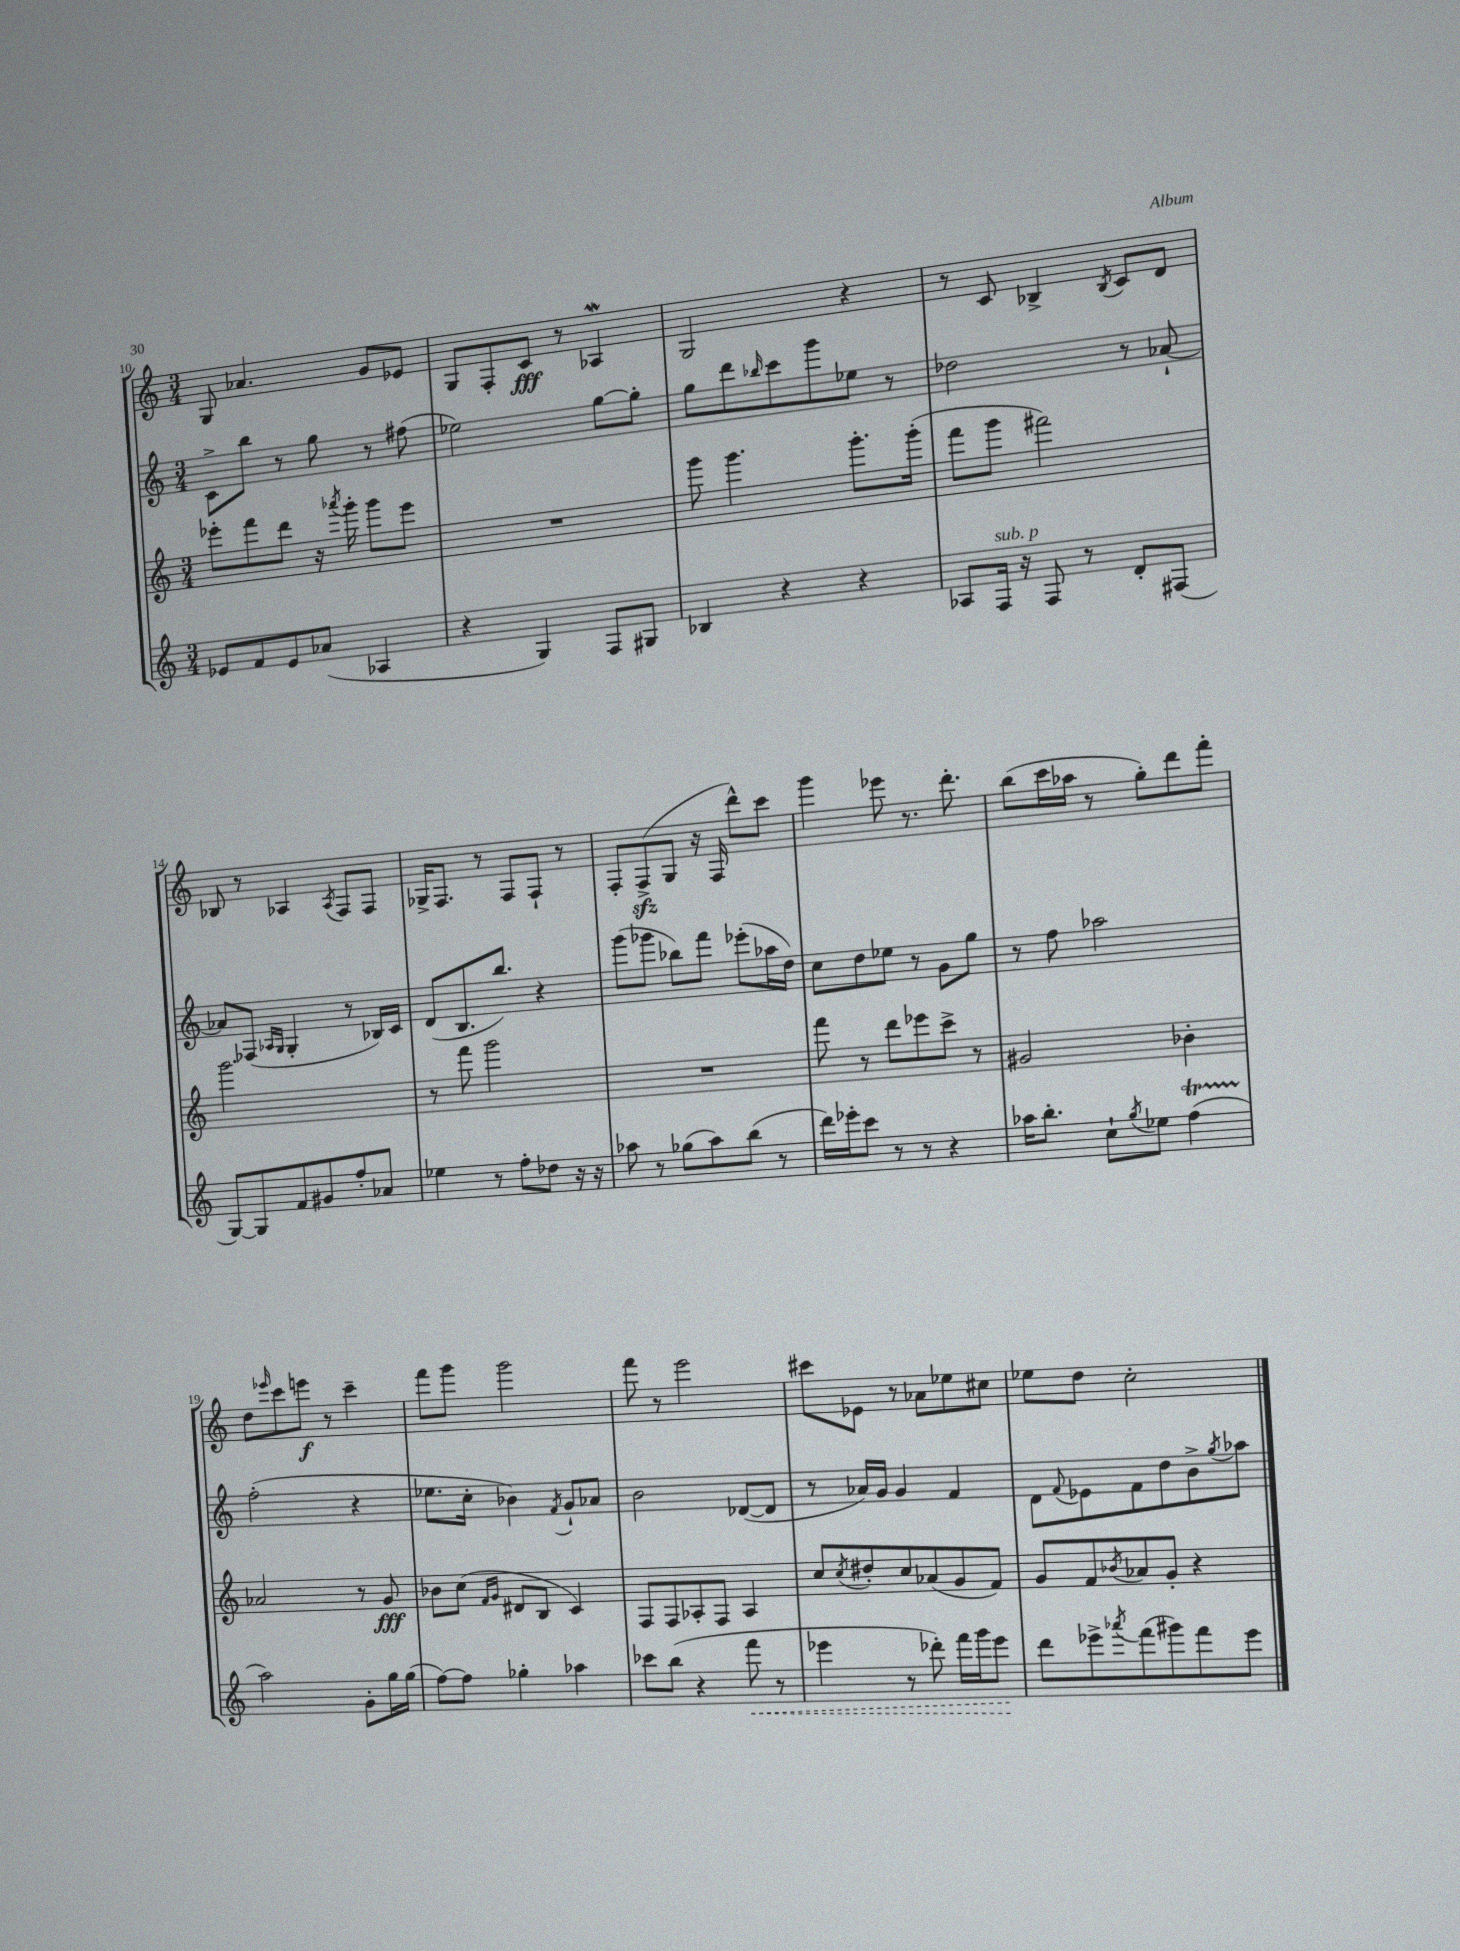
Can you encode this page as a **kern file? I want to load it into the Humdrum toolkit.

**kern	**kern	**kern	**kern
*staff4	*staff3	*staff2	*staff1
*clefG2	*clefG2	*clefG2	*clefG2
*k[]	*k[]	*k[]	*k[]
*M3/4	*M3/4	*M3/4	*M3/4
8e-	8eee-'	8c^	8G
8f	8fff	8bb	4.a-
8e-	8ddd	8r	.
(8a-	16r	8gg	.
.	8qaaa-	.	.
.	16ggg'	.	.
4A-	8ggg	8r	8g
.	8eee-	(8ff#	8e-
=	=	=	=
4r	2.r	2ee-)	8G
.	.	.	8F'
4G)	.	.	8c
.	.	.	8r
8F	.	[8gg	4A-
8G#	.	8gg']	.
=	=	=	=
4B-	8ggg	8gg	2G
.	4.ggg	8ddd	.
.	.	16qqbb-	.
4r	.	8ccc	.
.	.	8ggg	.
4r	8.ggg'	8ee-	4r
.	.	8r	.
.	(16ggg'	.	.
=	=	=	=
8A-	8fff	2dd-	8r
16F	8ggg	.	8c
16r	.	.	.
8F	2fff#)	.	4B-^
8r	.	.	.
.	.	.	8qB-
8d'	.	8r	8c
(8F#	.	[8a-`	8d
=	=	=	=
[8G)	2.ggg	8a-]	8B-
8G]	.	(8F-	8r
.	.	16qqA-	.
.	.	16qqG	.
8f	.	4G'	4A-
8g#	.	.	.
.	.	.	8qA-
8ff'	.	8r	8F
8a-	.	16B-)	8F
.	.	16c	.
=	=	=	=
4ee-	8r	(8d	16G-^
.	.	.	8.F
.	8fff	8.B	.
8r	2ggg	.	8r
.	.	8.bb)	.
8ff'	.	.	8F
8dd-	.	4r	8F`
16r	.	.	8r
16r	.	.	.
=	=	=	=
8aa-	2.r	(8ggg	8F'
8r	.	8ggg-	(8F^
(8gg-	.	8bb-)	8G
8aa-)	.	8fff	16r
.	.	.	16F
(8bb	.	(8eee-'	8ddd^^)
8r	.	16aa-	8ccc
.	.	16dd)	.
=	=	=	=
16ddd)	8fff	8cc	4ggg
16eee-'	.	.	.
8ccc	8r	8dd	.
8r	8ddd	8ee-	8eee-
8r	8eee-	8r	8.r
4r	8ccc^	8g	.
.	.	.	8.ddd'
.	8r	8gg	.
=	=	=	=
16aa-	2g#	8r	(8bb
8.bb'	.	.	.
.	.	8ff	16ccc
.	.	.	16aa-
8cc`	.	2aa-	8r
8qgg	.	.	.
8ee-	.	.	8gg')
(4ff	4b-'	.	8ddd
.	.	.	8fff'
=	=	=	=
2aa)	2a-	(2ff'	8dd
.	.	.	16qqeee-
.	.	.	8ccc
.	.	.	8eee
.	.	.	8r
8g'	8r	4r	4ccc~
16gg	8g	.	.
(16gg	.	.	.
=	=	=	=
[8ff)	8b-	8.ee-	8fff
8ff]	(8cc	.	8ggg
.	.	16cc'	.
.	16qqf	.	.
.	16qqg	.	.
4gg-'	8d#	4b-)	2ggg
.	8B	.	.
.	.	8qf	.
4aa-	4c)	8g`	.
.	.	8a-	.
=	=	=	=
8ccc-	8F	2b	8fff
(8bb	8F	.	8r
4r	8A-'	.	2eee
.	8F	.	.
8fff	4A-	([8d-	.
8r	.	8d-]	.
=	=	=	=
4eee-	8cc	8r	8ccc#
.	8qcc	.	.
.	8dd#'	16a-)	8e-
.	.	16g	.
8r	8cc	4g	8r
8ddd-')	(8a-	.	8a-
16fff	8g	4f	8ee-
16ggg	.	.	.
8eee-	8f)	.	8cc#
=	=	=	=
8ddd	8g	8d	8ee-
.	.	8qqf	.
8eee-^	8f	8e-	8dd
8qaaa-	8qb-	.	.
(8fff	8a-	8f	2cc'
8ggg#)	8g'	8dd	.
8fff	4r	8b^	.
.	.	8qgg	.
8eee-	.	8aa-	.
==	==	==	==
*-	*-	*-	*-
